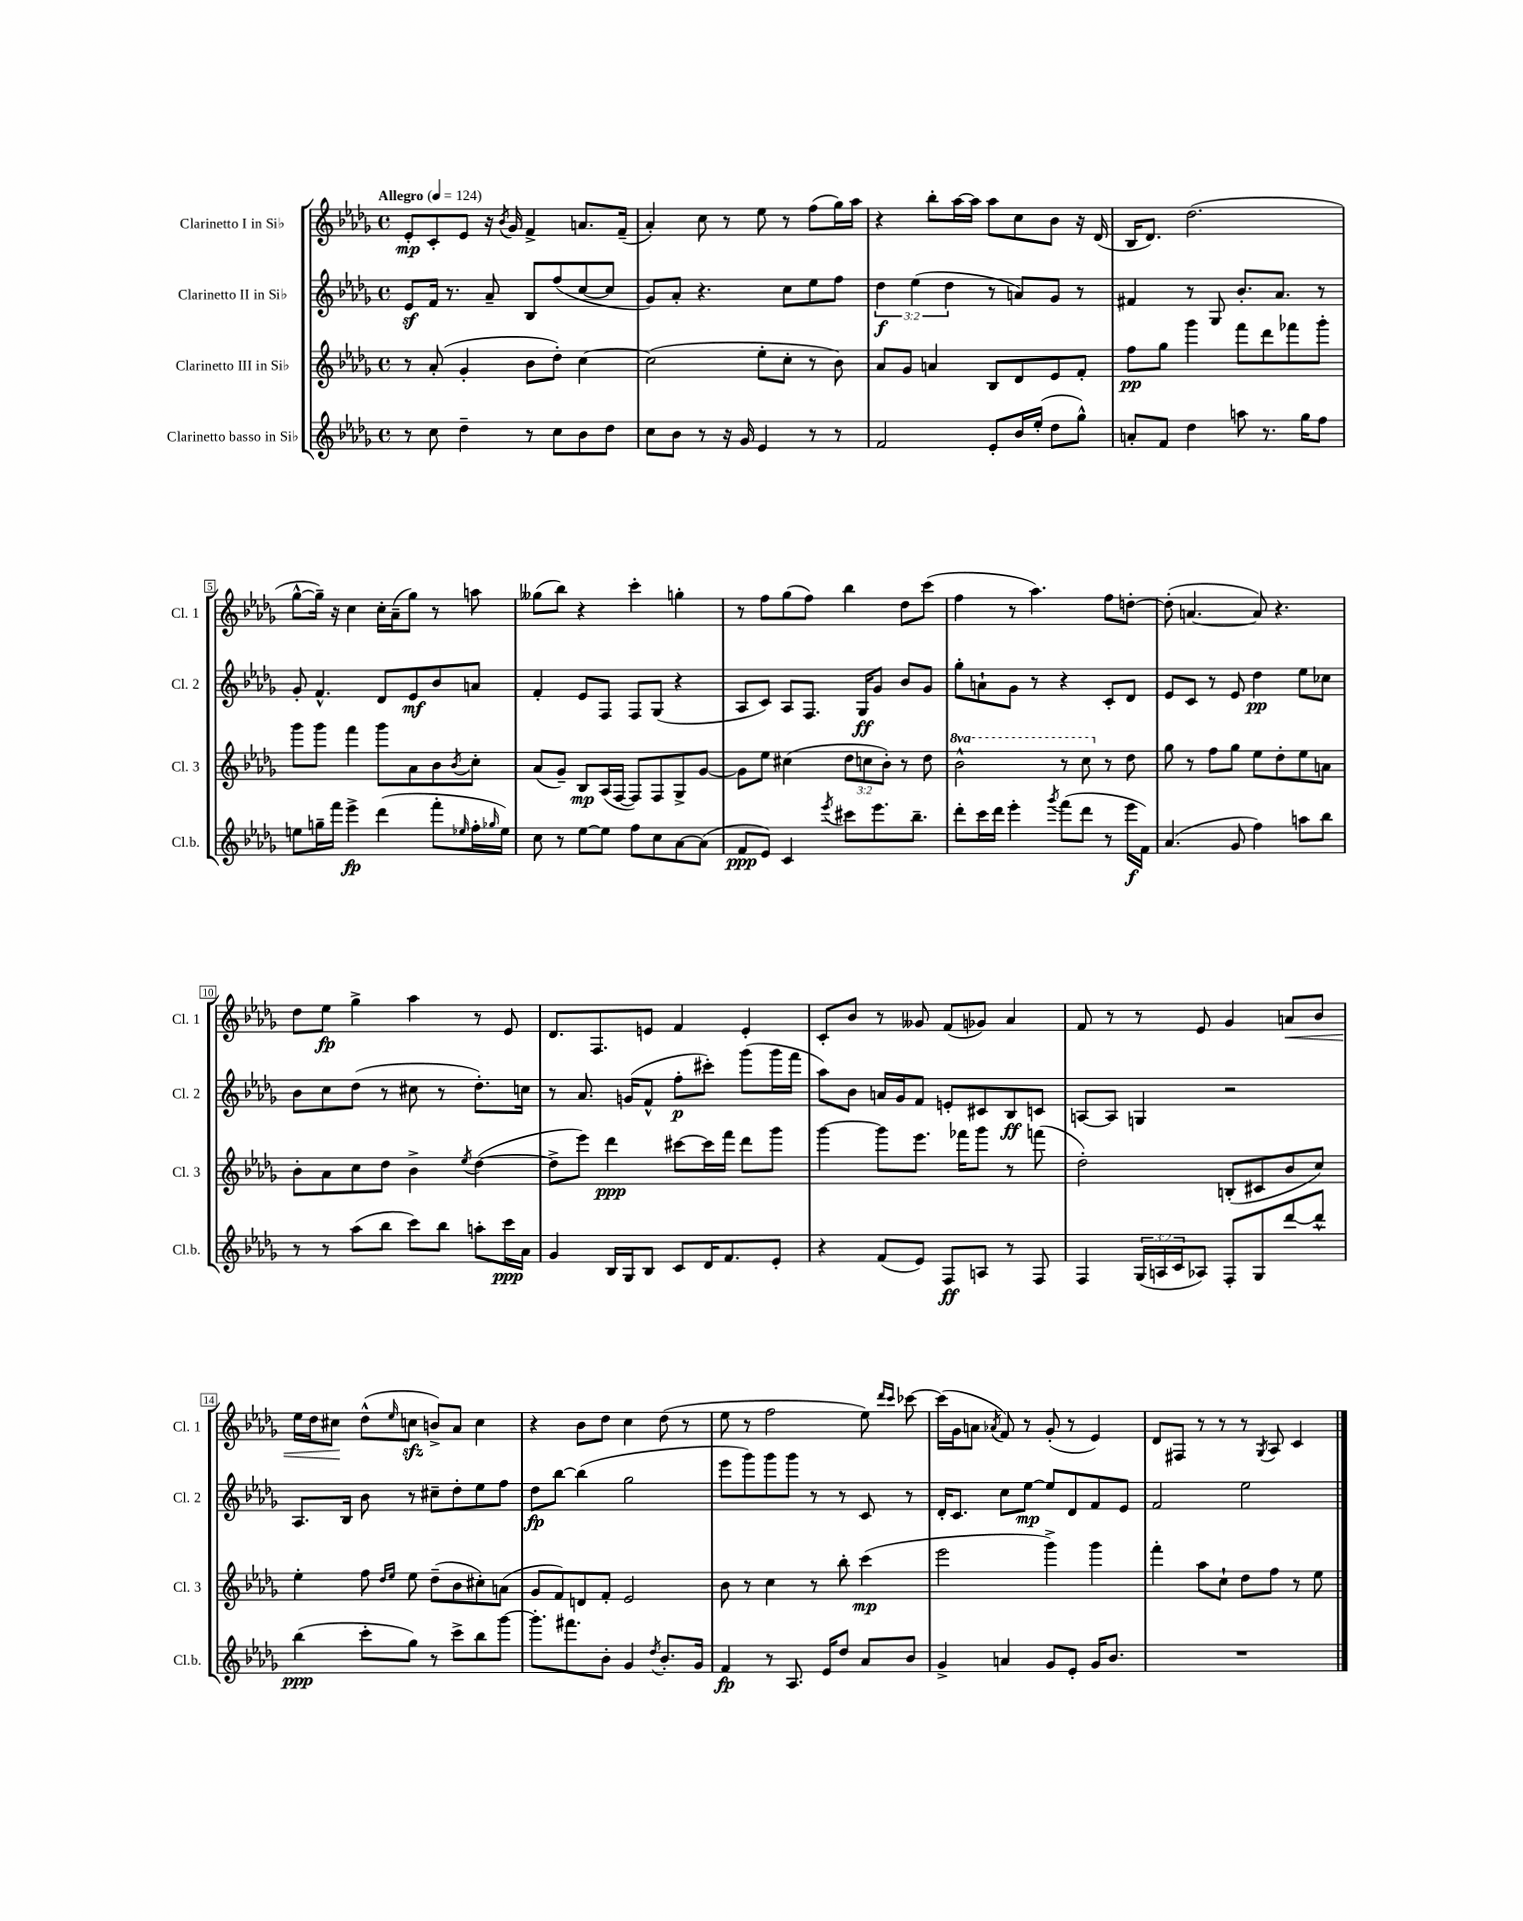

**kern	**dynam	**kern	**dynam	**kern	**dynam	**kern	**dynam
*part4	*part4	*part3	*part3	*part2	*part2	*part1	*part1
*staff4	*staff4	*staff3	*staff3	*staff2	*staff2	*staff1	*staff1
*I"Clarinetto basso in Si♭	*	*I"Clarinetto III in Si♭	*	*I"Clarinetto II in Si♭	*	*I"Clarinetto I in Si♭	*
*I'Cl.b.	*	*I'Cl. 3	*	*I'Cl. 2	*	*I'Cl. 1	*
*clefG2	*	*clefG2	*	*clefG2	*	*clefG2	*
*k[b-e-a-d-g-]	*	*k[b-e-a-d-g-]	*	*k[b-e-a-d-g-]	*	*k[b-e-a-d-g-]	*
*M4/4	*	*M4/4	*	*M4/4	*	*M4/4	*
*met(c)	*	*met(c)	*	*met(c)	*	*met(c)	*
*MM124	*	*MM124	*	*MM124	*	*MM124	*
=1	=1	=1	=1	=1	=1	=1	=1
!	!	!	!	!	!	!LO:TX:a:B:t=Allegro	!
8r	.	8r	.	8e-z/L	.	8e-'/L	mp
8cc\	.	(8a-'/	.	16f/Jk	.	8c'/	.
.	.	.	.	8.r	.	.	.
4dd-~\	.	4g-'/	.	.	.	8e-/J	.
.	.	.	.	8a-~/	.	16r	.
.	.	.	.	.	.	8qb-/	.
.	.	.	.	.	.	16g-/	.
8r	.	8b-\L	.	8B-/L	.	4f^/	.
8cc\L	.	8dd-'\J)	.	(8ff/	.	.	.
8b-\	.	[4cc\	.	[8cc/	.	8.an/L	.
8dd-\J	.	.	.	8cc/J]	.	.	.
.	.	.	.	.	.	(16f~/Jk	.
=2	=2	=2	=2	=2	=2	=2	=2
8cc\L	.	(2cc\]	.	8g-/L)	.	4a-'/)	.
8b-\J	.	.	.	8a-'/J	.	.	.
8r	.	.	.	4.r	.	8cc\	.
16r	.	.	.	.	.	8r	.
16g-/	.	.	.	.	.	.	.
4e-/	.	8ee-'\L	.	.	.	8ee-\	.
.	.	8cc'\J	.	8cc\L	.	8r	.
8r	.	8r	.	8ee-\	.	(8ff\L	.
8r	.	8b-\)	.	8ff\J	.	16gg-\L)	.
.	.	.	.	.	.	16aa-\JJ	.
=3	=3	=3	=3	=3	=3	=3	=3
2f/	.	8a-/L	.	6dd-\	f	4r	.
.	.	8g-/J	.	.	.	.	.
.	.	.	.	(6ee-\	.	.	.
.	.	4an/	.	.	.	8bb-'\L	.
.	.	.	.	6dd-\	.	.	.
.	.	.	.	.	.	[16aa-\L	.
.	.	.	.	.	.	16aa-\JJ]	.
8e-'/L	.	8B-/L	.	8r	.	8aa-\L	.
16b-/L	.	8d-/	.	8an/L)	.	8cc\	.
(16ee-'/JJ	.	.	.	.	.	.	.
8dd-\L	.	8e-/	.	8g-/J	.	8b-\J	.
8gg-^^\J)	.	8f'/J	.	8r	.	16r	.
.	.	.	.	.	.	(16d-/	.
=4	=4	=4	=4	=4	=4	=4	=4
8an'/L	.	8ff\L	pp	4f#X/	.	16B-/KL	.
.	.	.	.	.	.	8.d-/J)	.
8f/J	.	8gg-\J	.	.	.	.	.
4dd-\	.	4ggg-\	.	8r	.	(2.dd-\	.
.	.	.	.	8G-/	.	.	.
8aan\	.	8fff\L	.	8.b-'/L	.	.	.
8.r	.	8ddd-\	.	.	.	.	.
.	.	.	.	8.a-/J	.	.	.
.	.	8fff-X\	.	.	.	.	.
16gg-\KL	.	.	.	.	.	.	.
8ff\J	.	8ggg-'\J	.	8r	.	.	.
!!LO:LB:g=z
=5	=5	=5	=5	=5	=5	=5	=5
8een\L	.	8ggg-\L	.	8g-'/	.	[8gg-^^\L	.
16ggn~\L	.	8ggg-\J	.	4.f^^/	.	16gg-~\Jk])	.
16fff\JJ	.	.	.	.	.	16r	.
4eee-^\	fp	4fff\	.	.	.	4cc\	.
(4ddd-\	.	8ggg-\L	.	8d-/L	.	16cc'\LL	.
.	.	.	.	.	.	(16a-~\J	.
.	.	8a-\	.	8e-/	mf	8gg-\J)	.
8fff'\L	.	8b-\	.	8b-/	.	8r	.
16qqee-X/	.	8qb-/	.	.	.	.	.
16ff'\L	.	8cc'\J	.	8an/J	.	8aan\	.
16qqgg-X/	.	.	.	.	.	.	.
16ee-\JJ)	.	.	.	.	.	.	.
=6	=6	=6	=6	=6	=6	=6	=6
8cc\	.	(8a-/L	.	4f'/	.	(8gg--X\L	.
8r	.	8g-~/J)	.	.	.	8bb-\J)	.
[8ee-\L	.	8B-/L	mp	8e-/L	.	4r	.
8ee-\J]	.	(16A-/L	.	8F/J	.	.	.
.	.	[16F/JJ	.	.	.	.	.
8ff\L	.	8F/L])	.	8F/L	.	4ccc'\	.
8cc\	.	8F/	.	(8G-/J	.	.	.
[8a-\	.	8G-^/	.	4r	.	4ggn'\	.
(8a-\J]	.	[8g-/J	.	.	.	.	.
=7	=7	=7	=7	=7	=7	=7	=7
8f/L	ppp	8g-\L]	.	8A-/L	.	8r	.
8e-/J)	.	8ee-\J	.	8c/J)	.	8ff\L	.
4c/	.	(4cc#X\	.	8A-/L	.	(8gg-\	.
.	.	.	.	8.F/J	.	8ff\J)	.
8qeee-/	.	.	.	.	.	.	.
8ccc#X\L	.	12dd-\L	.	.	.	4bb-\	.
.	.	.	.	16G-/KL	ff	.	.
.	.	12ccn\	.	.	.	.	.
8.eee-\	.	.	.	8g-/J	.	.	.
.	.	12b-'\J)	.	.	.	.	.
.	.	8r	.	8b-/L	.	8dd-\L	.
8.bb-~\J	.	.	.	.	.	.	.
.	.	8dd-\	.	8g-/J	.	(8ccc\J	.
=8	=8	=8	=8	=8	=8	=8	=8
*	*	*8va	*	*	*	*	*
8ddd-'\L	.	2bb-^^\	.	8gg-'\L	.	4ff\	.
16ccc\L	.	.	.	8an`\	.	.	.
16ddd-\JJ	.	.	.	.	.	.	.
4eee-'\	.	.	.	8g-\J	.	8r	.
.	.	.	.	8r	.	4.aa-\)	.
8qggg-/	.	.	.	.	.	.	.
(8fff\L	.	8r	.	4r	.	.	.
8ddd-\J	.	8ccc\	.	.	.	.	.
*	*	*X8va	*	*	*	*	*
8r	.	8r	.	8c'/L	.	8ff\L	.
16eee-\LL	f	8dd-\	.	8d-/J	.	[8ddn'\J	.
16f\JJ)	.	.	.	.	.	.	.
=9	=9	=9	=9	=9	=9	=9	=9
(4.a-/	.	8gg-\	.	8e-/L	.	(8dd'\]	.
.	.	8r	.	8c/J	.	[4.an/	.
.	.	8ff\L	.	8r	.	.	.
8g-/	.	8gg-\J	.	8e-/	.	.	.
4ff\)	.	8ee-\L	.	4dd-\	pp	8a/])	.
.	.	8dd-'\	.	.	.	4.r	.
8aan\L	.	8ee-\	.	8ee-\L	.	.	.
8bb-\J	.	8an\J	.	8cc-X\J	.	.	.
!!LO:LB:g=z
=10	=10	=10	=10	=10	=10	=10	=10
8r	.	8b-'\L	.	8b-\L	.	8dd-\L	.
8r	.	8a-\	.	8cc\	.	8ee-\J	fp
(8aa-\L	.	8cc\	.	(8dd-\J	.	4gg-^\	.
8bb-\J	.	8dd-\J	.	8r	.	.	.
8ccc\L)	.	4b-^\	.	8cc#X\	.	4aa-\	.
8bb-\J	.	.	.	8r	.	.	.
.	.	8qee-/	.	.	.	.	.
8aan'\L	.	([4dd-\	.	8.dd-'\L)	.	8r	.
16ccc\L	ppp	.	.	.	.	8e-/	.
16a-\JJ	.	.	.	16ccn\Jk	.	.	.
=11	=11	=11	=11	=11	=11	=11	=11
4g-/	.	8dd-^\L]	.	8r	.	8.d-/L	.
.	.	8eee-\J)	.	8.a-/	.	.	.
.	.	.	.	.	.	8.F/	.
16B-/LL	.	4ddd-\	ppp	.	.	.	.
16G-/J	.	.	.	(16gn/KL	.	.	.
8B-/J	.	.	.	8f^^/J	.	8en/J	.
8c/L	.	[8ccc#X\L	.	8ff'\L	p	4f/	.
16d-/K	.	16ccc#\L]	.	8ccc#X'\J)	.	.	.
8.f/	.	16fff\JJ	.	.	.	.	.
.	.	8ddd-\L	.	(8ggg-\L	.	4e'/	.
8e-'/J	.	8ggg-\J	.	16ggg-\L	.	.	.
.	.	.	.	16fff\JJ	.	.	.
=12	=12	=12	=12	=12	=12	=12	=12
4r	.	[4ggg-\	.	8aa-\L)	.	8c'/L	.
.	.	.	.	8b-\J	.	8b-/J	.
(8f/L	.	8ggg-\L]	.	16an/LL	.	8r	.
.	.	.	.	16g-/J	.	.	.
8e-/J)	.	8.eee-\J	.	8f/J	.	8g--X/	.
8F/L	ff	.	.	8en'/L	.	(8f/L	.
.	.	16fff-X\KL	.	.	.	.	.
8An/J	.	8ggg-\J	.	8c#X/	.	8g-X/J)	.
8r	.	8r	.	8B-/	ff	4a-/	.
8F/	.	(8fffn\	.	8cn/J	.	.	.
=13	=13	=13	=13	=13	=13	=13	=13
4F/	.	2dd-'\)	.	[8An/L	.	8f/	.
.	.	.	.	8A/J]	.	8r	.
(24G-/LL	.	.	.	4Gn/	.	8r	.
24An/	.	.	.	.	.	.	.
24c/J	.	.	.	.	.	.	.
8A-X/J)	.	.	.	.	.	8e-/	.
8F'/L	.	(8Bn'/L	.	2r	.	4g-/	.
8G-/	.	8c#X/	.	.	.	.	.
!	!	!	!	!	!	!	!LO:HP:b
[8ddd-/	.	8b-/	.	.	.	8an/L	<
8ddd-^^/J]	.	8cc/J)	.	.	.	8b-/J	.
!!LO:LB:g=z
=14	=14	=14	=14	=14	=14	=14	=14
(4bb-\	ppp	4ee-'\	.	8.A-/L	.	16ee-\LL	.
.	.	.	.	.	.	16dd-\J	.
.	.	.	.	.	.	8cc#X\J	.
.	.	.	.	16B-/Jk	.	.	.
8ccc'\L	.	8ff\	.	8b-\	.	(8dd-^^\L	[
.	.	16qqdd-/LL	.	.	.	.	.
.	.	16qqee-/JJ	.	.	.	16qqee-/	.
8gg-\J)	.	8ee-\	.	8r	.	8ccnzz\J	.
8r	.	(8dd-~\L	.	8cc#X~\L	.	8bn^/L)	.
8ccc^\L	.	8b-\	.	8dd-'\	.	8a-/J	.
8bb-\	.	8cc#X'\)	.	8ee-\	.	4cc\	.
[8ggg-\J	.	(8an\J	.	8ff\J	.	.	.
=15	=15	=15	=15	=15	=15	=15	=15
8.ggg-'\L]	.	8g-/L	.	8dd-\L	fp	4r	.
.	.	8f/)	.	[8bb-\J	.	.	.
8.fff#X\	.	.	.	.	.	.	.
.	.	8dn/	.	(4bb-\]	.	8b-\L	.
8b-'\J	.	8f'/J	.	.	.	8dd-\J	.
4g-/	.	2e-/	.	2gg-\	.	4cc\	.
8qdd-/	.	.	.	.	.	.	.
8.b-'/L	.	.	.	.	.	(8dd-\	.
.	.	.	.	.	.	8r	.
16g-/Jk	.	.	.	.	.	.	.
=16	=16	=16	=16	=16	=16	=16	=16
4f/	fp	8b-\	.	8eee-\L	.	8ee-\	.
.	.	8r	.	8ggg-\)	.	8r	.
8r	.	4cc\	.	8ggg-\	.	2ff\	.
8.A-/	.	.	.	8ggg-\J	.	.	.
.	.	8r	.	8r	.	.	.
16e-/KL	.	.	.	.	.	.	.
8dd-/J	.	8bb-'\	.	8r	.	.	.
8a-/L	.	(4ccc\	mp	8c/	.	8ee-\)	.
.	.	.	.	.	.	16qqddd-/LL	.
.	.	.	.	.	.	16qqccc/JJ	.
8b-/J	.	.	.	8r	.	[8ccc-X\	.
=17	=17	=17	=17	=17	=17	=17	=17
4g-^/	.	2eee-\	.	16d-'/KL	.	(16ccc-\LL]	.
.	.	.	.	8.c/J	.	16g-\J	.
.	.	.	.	.	.	8an\J	.
.	.	.	.	.	.	8qa-X/	.
4an/	.	.	.	8cc\L	.	8f/)	.
.	.	.	.	[8ee-\J	mp	8r	.
8g-/L	.	4ggg-^\)	.	8ee-/L]	.	(8g-'/	.
8e-'/J	.	.	.	8d-/	.	8r	.
16g-/KL	.	4ggg-\	.	8f/	.	4e-/)	.
8.b-/J	.	.	.	.	.	.	.
.	.	.	.	8e-/J	.	.	.
=18	=18	=18	=18	=18	=18	=18	=18
1r	.	4fff'\	.	2f/	.	8d-/L	.
.	.	.	.	.	.	8F#X/J	.
.	.	8aa-\L	.	.	.	8r	.
.	.	8cc`\J	.	.	.	8r	.
.	.	8dd-\L	.	2ee-\	.	8r	.
.	.	.	.	.	.	8qG-/	.
.	.	8ff\J	.	.	.	8A-/	.
.	.	8r	.	.	.	4c/	.
.	.	8ee-\	.	.	.	.	.
==	==	==	==	==	==	==	==
*-	*-	*-	*-	*-	*-	*-	*-
